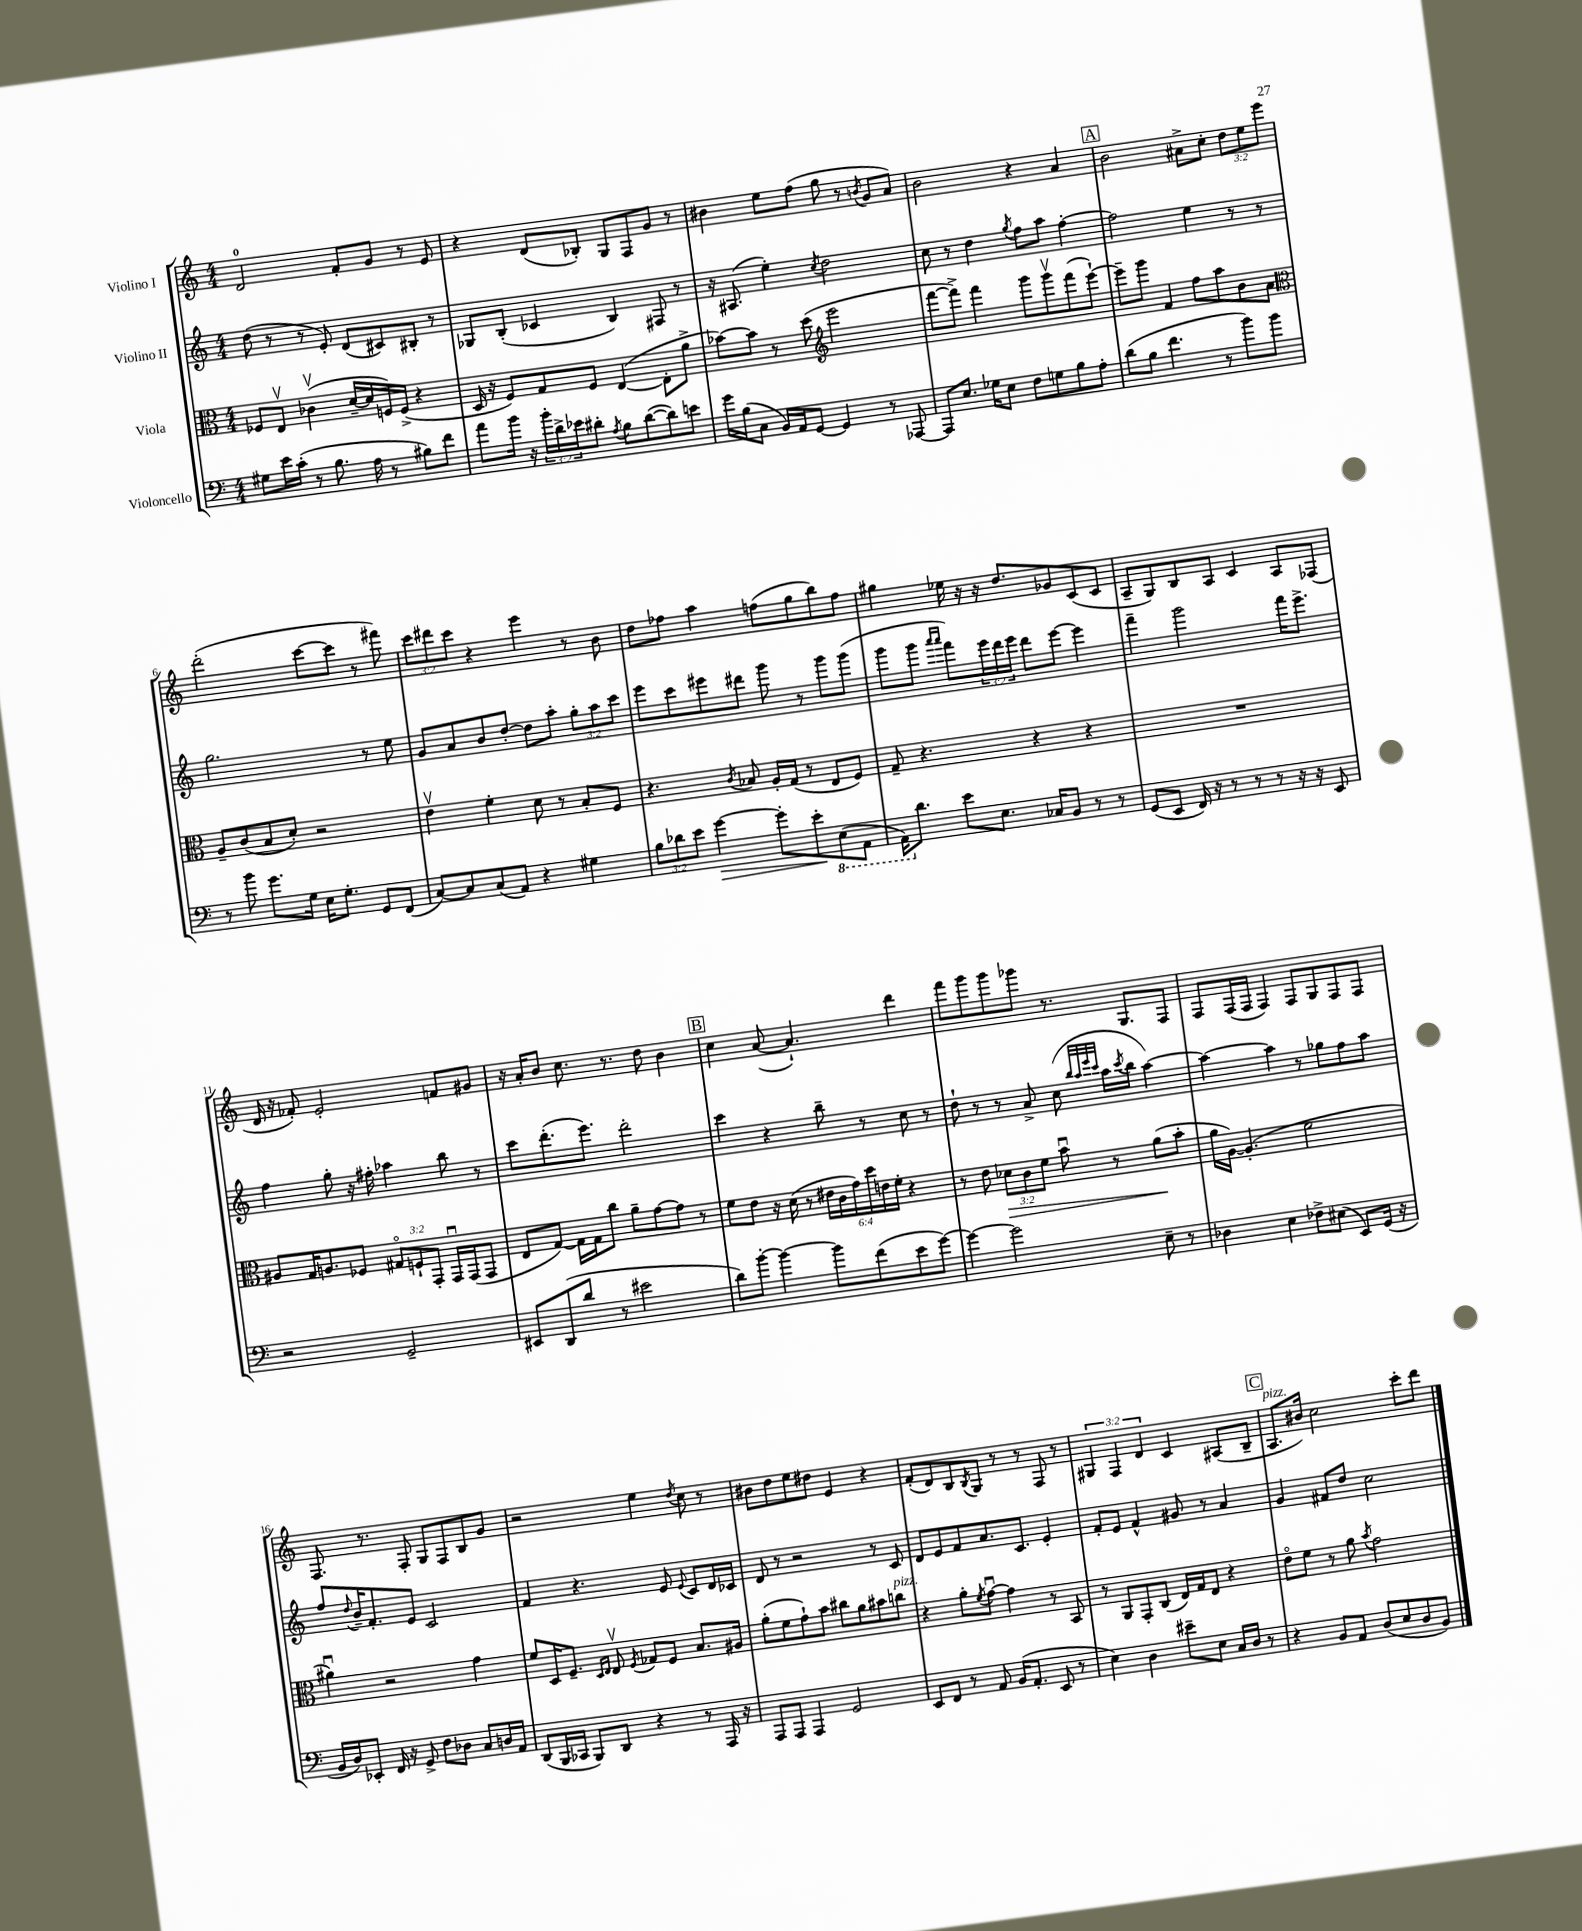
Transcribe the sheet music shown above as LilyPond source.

<<
\new StaffGroup <<
\new Staff = "s0" \with { instrumentName = "Violino I" } {
    \clef treble \key c \major \numericTimeSignature \time 4/4 \override Staff.TupletNumber.text = #tuplet-number::calc-fraction-text
    d'2-0 f'8-. g'8 r8 e'8 |
    r4 d'8( bes8-.) g8 f8 g'8 r8 |
    bis'4 e''8 f''8( g''8 r8 \acciaccatura { b'8 } g'8 a'8) |
    b'2 r4 a'4 |
    \mark \markup { \box "A" } b'2 ais'8-> c''8-. \tuplet 3/2 { d''8 e''8 e'''8 } |
    d'''2-.( c'''8~ c'''8 r8 fis'''8) |
    \tuplet 3/2 { c'''8 dis'''8 c'''8 } r4 e'''4 r8 b'8 |
    d''8 fes''8 a''4 f''8( g''8 b''8) f''8 |
    gis''4 ees''16 r16 r16 d''8. ges'8 c'8( c'8 |
    a8-- g8) b8 a8 c'4 a8 fes8( |
    d'16 r16 fes'8-.) e'2-. f'8 gis'8 |
    r16 a'16-. b'8 c''8. r8. d''8 b'4 |
    \mark \markup { \box "B" } c''4 a'8~( a'4.-!) d'''4 |
    f'''8 g'''8 g'''8 ges'''8 r8. g8. f8 |
    f8 f16( f16 f4) f8 g8 f8 f8 |
    f8. r8. f8-. g8 f8 b8 g'8 |
    r2 e''4 \acciaccatura { d''8 } c''8 r8 |
    bis'8 d''8 e''8 dis''8 e'4 r4 |
    f'8-.( d'8) b8 \acciaccatura { b8 } g8 r8 r8 f8 r8 |
    \tuplet 3/2 { gis4 f4 d'4 } c'4 ais8( b8-- |
    \mark \markup { \box "C" } a8.^\markup { \italic "pizz." } bis'16) c''2 c'''8-. d'''8 \bar "|." |
}
\new Staff = "s1" \with { instrumentName = "Violino II" } {
    \clef treble \key c \major \numericTimeSignature \time 4/4 \override Staff.TupletNumber.text = #tuplet-number::calc-fraction-text
    d''8( r8 r8 e'8-.) d'8( cis'8) bis8-. r8 |
    ges8 b8-.( ces'4 b4) fis8 r8 |
    r16 ais8.( e''4-.) \acciaccatura { c''8 } d''2 |
    c''8 r8 d''4 \acciaccatura { g''8 } f''8 a''8 f''4~-. |
    \mark \markup { \box "A" } f''2 e''4 r8 r8 |
    g''2. r8 e''8 |
    g'8 a'8 b'8 d''8~-. d''8 a''8-. \tuplet 3/2 { g''8-. a''8 c'''8 } |
    e'''8 c'''8 eis'''8 dis'''8 g'''8 r8 g'''8 g'''8( |
    g'''8 g'''8 \grace { a'''16 a'''16 } f'''8) \tuplet 3/2 { e'''16 d'''16 e'''16 } d'''8 e'''8~ e'''4 |
    f'''4-- g'''2 f'''16 e'''8.-> |
    f''4 g''8-. r16 fis''16-. aes''4 b''8 r8 |
    c'''8 d'''8.-.( e'''8.) d'''2-. |
    \mark \markup { \box "B" } c'''4 r4 b''8-- r8 c''8 r8 |
    d''8-! r8 r8 a'8-> c''8( \grace { b''32 a''32 e'''32 c'''32 } a''16 \acciaccatura { c'''8 } b''16 a''4~) |
    a''4~ a''4 r8 ges''8 f''8 a''8 |
    f''8 \appoggiatura { d''8 } b'16-- f'8.-. e'8 c'2 |
    f'4 r4. e'8 \appoggiatura { e'8 } c'8 d'16 ces'16 |
    d'8 r8 r2 r8 c'8 |
    d'8 e'8 f'8 a'8. c'8. e'4-. |
    f'8-. e'8 f'4-^ gis'8 r8 a'4 |
    \mark \markup { \box "C" } g'4 fis'8 d''8 c''2 \bar "|." |
}
\new Staff = "s2" \with { instrumentName = "Viola" } {
    \clef alto \key c \major \numericTimeSignature \time 4/4 \override Staff.TupletNumber.text = #tuplet-number::calc-fraction-text
    fes8 e8\upbow ces'4\upbow( d'16~-- d'16 f16) f16->( r4 |
    d16 r16 f8) g8 f8 e4~( e8-. a'8-> |
    bes'8~) bes'8 r8 d''8( \clef treble e'''2 |
    f'''8~ f'''8->) f'''4 g'''8 g'''8\upbow f'''8( e'''8~-!) |
    \mark \markup { \box "A" } e'''8-- g'''8 f'4 f''8 a''8 b'8 a'8 |
    \clef alto a8-- c'8( b8 d'8-.) r2 |
    e'4\upbow f'4-. d'8 r8 b8-. f8 |
    r4. \acciaccatura { c'8 } bes8 a16-. g16( r8 e8 f8) |
    g8-- r4. r4 r4 |
    R1 |
    ais8 g16 a8. fes8 \tuplet 3/2 { gis8\flageolet f8-! g,8-. } g,16\downbow g,16( g,8 |
    e8 g8~) g16 g16 c''8 a'8-- g'8~ g'8 r8 |
    \mark \markup { \box "B" } f'8 e'8 r16 d'16( r8 \tuplet 6/4 { eis'16 c'16 g'16) d''16 e'16 f'16-. } r4 |
    r8 e'8 \tuplet 3/2 { des'8\> c'8 f'8 } b'8\downbow r8 a'8\!( b'8-. |
    a'16 a16~) a4.-.( f'2 |
    ais'4\downbow) r2 g'4 |
    f'8 d16 f8.-- \grace { d16 e16 } e8\upbow \acciaccatura { f8 } ges8 f8 b8. ais16 |
    a'8-.( f'8 g'8-!) b'8 cis''8 a'8 bis'8 c''8^\markup { \italic "pizz." } |
    r4 a'8-. \acciaccatura { f'8 } g'8~\downbow g'4 r8 b,8 |
    r8 a,8 g,8-. c8( e16) g16 e8 r4 |
    \mark \markup { \box "C" } e'8\flageolet f'8 r8 a'8 \acciaccatura { b'8 } g'2 \bar "|." |
}
\new Staff = "s3" \with { instrumentName = "Violoncello" } {
    \clef bass \key c \major \numericTimeSignature \time 4/4 \override Staff.TupletNumber.text = #tuplet-number::calc-fraction-text
    gis8 e'16 c'16-.( r8 b8. a16 r8 bis8) f'8 |
    a'8 b'16 r16 \tuplet 3/2 { b'16-. d'16-> ees'16 } dis'8-. \acciaccatura { a8 } b8 dis'8~( dis'8) e'8 |
    g'16 b16( c8 b,16) a,16 g,8~ g,4 r8 aes,,8~ |
    aes,,8 e8. ges16 e8 f8 g8 b8 a8-. |
    \mark \markup { \box "A" } d'8( b8 f'4. r8 b'8) b'8 |
    r8 b'8 g'8. g16 e16 g8.-. g,8 f,8( |
    c8~) c8 c8( a,8) r4 gis4 |
    \tuplet 3/2 { b8 des'8 e'8 } g'4~\> g'8-. e'8-.\! \ottava #-1 e,8( a,,8 |
    a,,16) \ottava #0 d'8. e'8 e8. ces16 b,8 r8 r8 |
    g,8( e,8 f,16) r16 r8 r8 r8 r16 r16 e,8 |
    r2 g,2-- |
    eis,8 d,8( d'8 r8 eis'2 |
    \mark \markup { \box "B" } d'8) b'8~-. b'4~ b'8 f'8( e'8 g'8~) |
    g'4~ g'2 e8-- r8 |
    des4 e4 fes8-> eis8( e,8) g,16( r16 |
    b,16 d16) ees,8-. f,16 r16 g,8-> f8 des8 c8 d16 a,16 |
    d,8( b,,16 ces,16 b,,8) d,8 r4 r8 a,,16 r16 |
    a,,8 a,,8 a,,4 g,2 |
    e,8 f,8 r8 a,8 b,16( a,8.-. e,8 r8 |
    e4) d4 eis'8-- e8 c16 d16 r8 |
    \mark \markup { \box "C" } r4 b,8 a,8 d8( e8 d8 b,8) \bar "|." |
}
>>
>>
